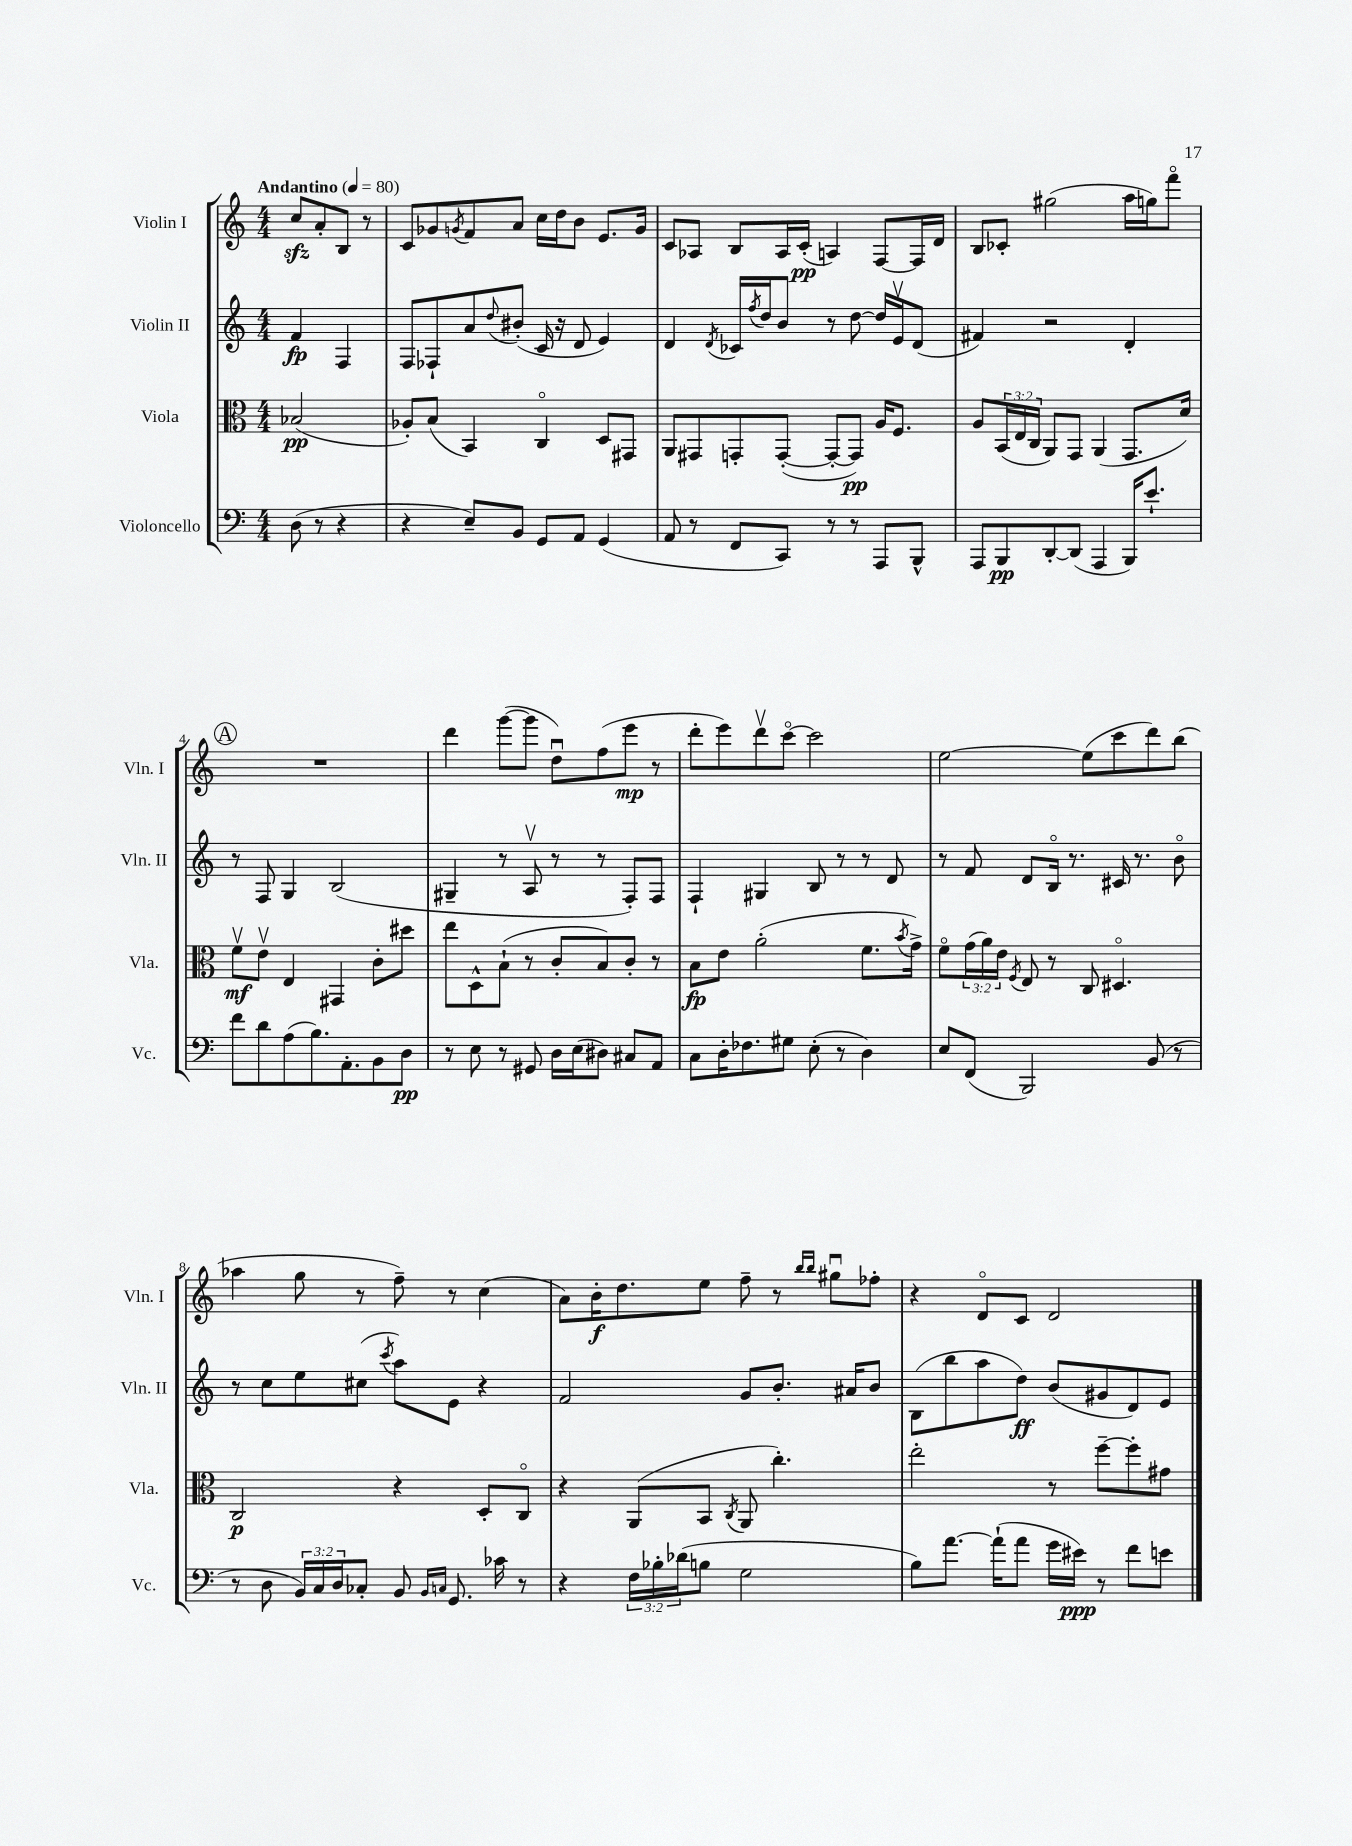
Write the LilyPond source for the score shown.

<<
\new StaffGroup <<
\new Staff = "s0" \with { instrumentName = "Violin I" shortInstrumentName = "Vln. I" } {
    \clef treble \key c \major \numericTimeSignature \time 4/4 \partial 2 \tempo "Andantino" 4 = 80
    c''8\sfz a'8-. b8 r8 |
    c'8 ges'8 \acciaccatura { g'8 } f'8 a'8 c''16 d''16 b'8 e'8. g'16 |
    c'8 aes8 b8 aes16 c'16-.\pp( a4) f8~ f16 d'16 |
    b8 ces'8-. gis''2( a''16 g''16) f'''8\flageolet |
    \mark \markup { \circle "A" } R1 |
    d'''4 g'''8~( g'''8 d''8\downbow) f''8( e'''8\mp r8 |
    d'''8-. e'''8) d'''8\upbow c'''8~\flageolet c'''2 |
    e''2~ e''8( c'''8 d'''8) b''8( |
    aes''4 g''8 r8 f''8--) r8 c''4( |
    a'8) b'16-.\f d''8. e''8 f''8-- r8 \grace { b''16 b''16 } gis''8\downbow fes''8-. |
    r4 d'8\flageolet c'8 d'2 \bar "|." |
}
\new Staff = "s1" \with { instrumentName = "Violin II" shortInstrumentName = "Vln. II" } {
    \clef treble \key c \major \numericTimeSignature \time 4/4 \partial 2
    f'4\fp f4 |
    f8 fes8-! a'8 \appoggiatura { d''8 } bis'8-.( c'16 r16 d'8 e'4) |
    d'4 \acciaccatura { d'8 } ces'16 \acciaccatura { f''8 } d''16 b'8 r8 d''8~ d''16 e'16\upbow d'8( |
    fis'4) r2 d'4-. |
    \mark \markup { \circle "A" } r8 f8 g4 b2( |
    gis4-- r8 a8\upbow r8 r8 f8-.) f8 |
    f4-! gis4 b8 r8 r8 d'8 |
    r8 f'8 d'8 b16\flageolet r8. cis'16 r8. b'8\flageolet |
    r8 c''8 e''8 cis''8( \acciaccatura { c'''8 } a''8) e'8 r4 |
    f'2 g'8 b'8.-. ais'16 b'8 |
    b8( b''8 a''8 d''8\ff) b'8( gis'8 d'8) e'8 \bar "|." |
}
\new Staff = "s2" \with { instrumentName = "Viola" shortInstrumentName = "Vla." } {
    \clef alto \key c \major \numericTimeSignature \time 4/4 \override Staff.TupletNumber.text = #tuplet-number::calc-fraction-text \partial 2
    bes2\pp( |
    aes8-.) b8( b,4) c4\flageolet d8 gis,8 |
    a,8 gis,8 g,8-. g,8~-.( g,8~-. g,8\pp) a16 f8. |
    a8 \tuplet 3/2 { b,16( e16 c16 } a,8) g,8 a,4( g,8. d'16) |
    \mark \markup { \circle "A" } f'8\upbow\mf e'8\upbow e4 gis,4 c'8-. dis''8 |
    e''8 d8-^ b8-!( r8 c'8-. b8) c'8-. r8 |
    b8\fp e'8 a'2-.( f'8. \acciaccatura { b'8 } g'16->) |
    f'8\flageolet \tuplet 3/2 { g'16( a'16) e'16 } \acciaccatura { f8 } e8 r8 c8 dis4.\flageolet |
    c2\p r4 d8-. c8\flageolet |
    r4 a,8( b,8 \acciaccatura { c8 } a,8 c''4.-.) |
    e''2-. r8 f''8~-- f''8-. gis'8 \bar "|." |
}
\new Staff = "s3" \with { instrumentName = "Violoncello" shortInstrumentName = "Vc." } {
    \clef bass \key c \major \numericTimeSignature \time 4/4 \override Staff.TupletNumber.text = #tuplet-number::calc-fraction-text \partial 2
    d8( r8 r4 |
    r4 e8--) b,8 g,8 a,8 g,4( |
    a,8 r8 f,8 c,8) r8 r8 a,,8 b,,8-^ |
    a,,8 b,,8\pp d,8~-. d,8( a,,4 b,,16) e'8.-! |
    \mark \markup { \circle "A" } f'8 d'8 a8( b8.) a,8.-. b,8 d8\pp |
    r8 e8 r8 gis,8 d16 e16( dis8) cis8 a,8 |
    c8 d16-. fes8. gis8 e8-.( r8 d4) |
    e8 f,8( b,,2) b,8( r8 |
    r8 d8 \tuplet 3/2 { b,16) c16 d16 } ces8-. b,8 \grace { b,16 c16 } g,8. ces'16 r8 |
    r4 \tuplet 3/2 { f16 bes16-. des'16( } b8 g2 |
    b8) a'8.~ a'16-!( a'8 g'16 eis'16\ppp) r8 f'8 e'8 \bar "|." |
}
>>
>>
